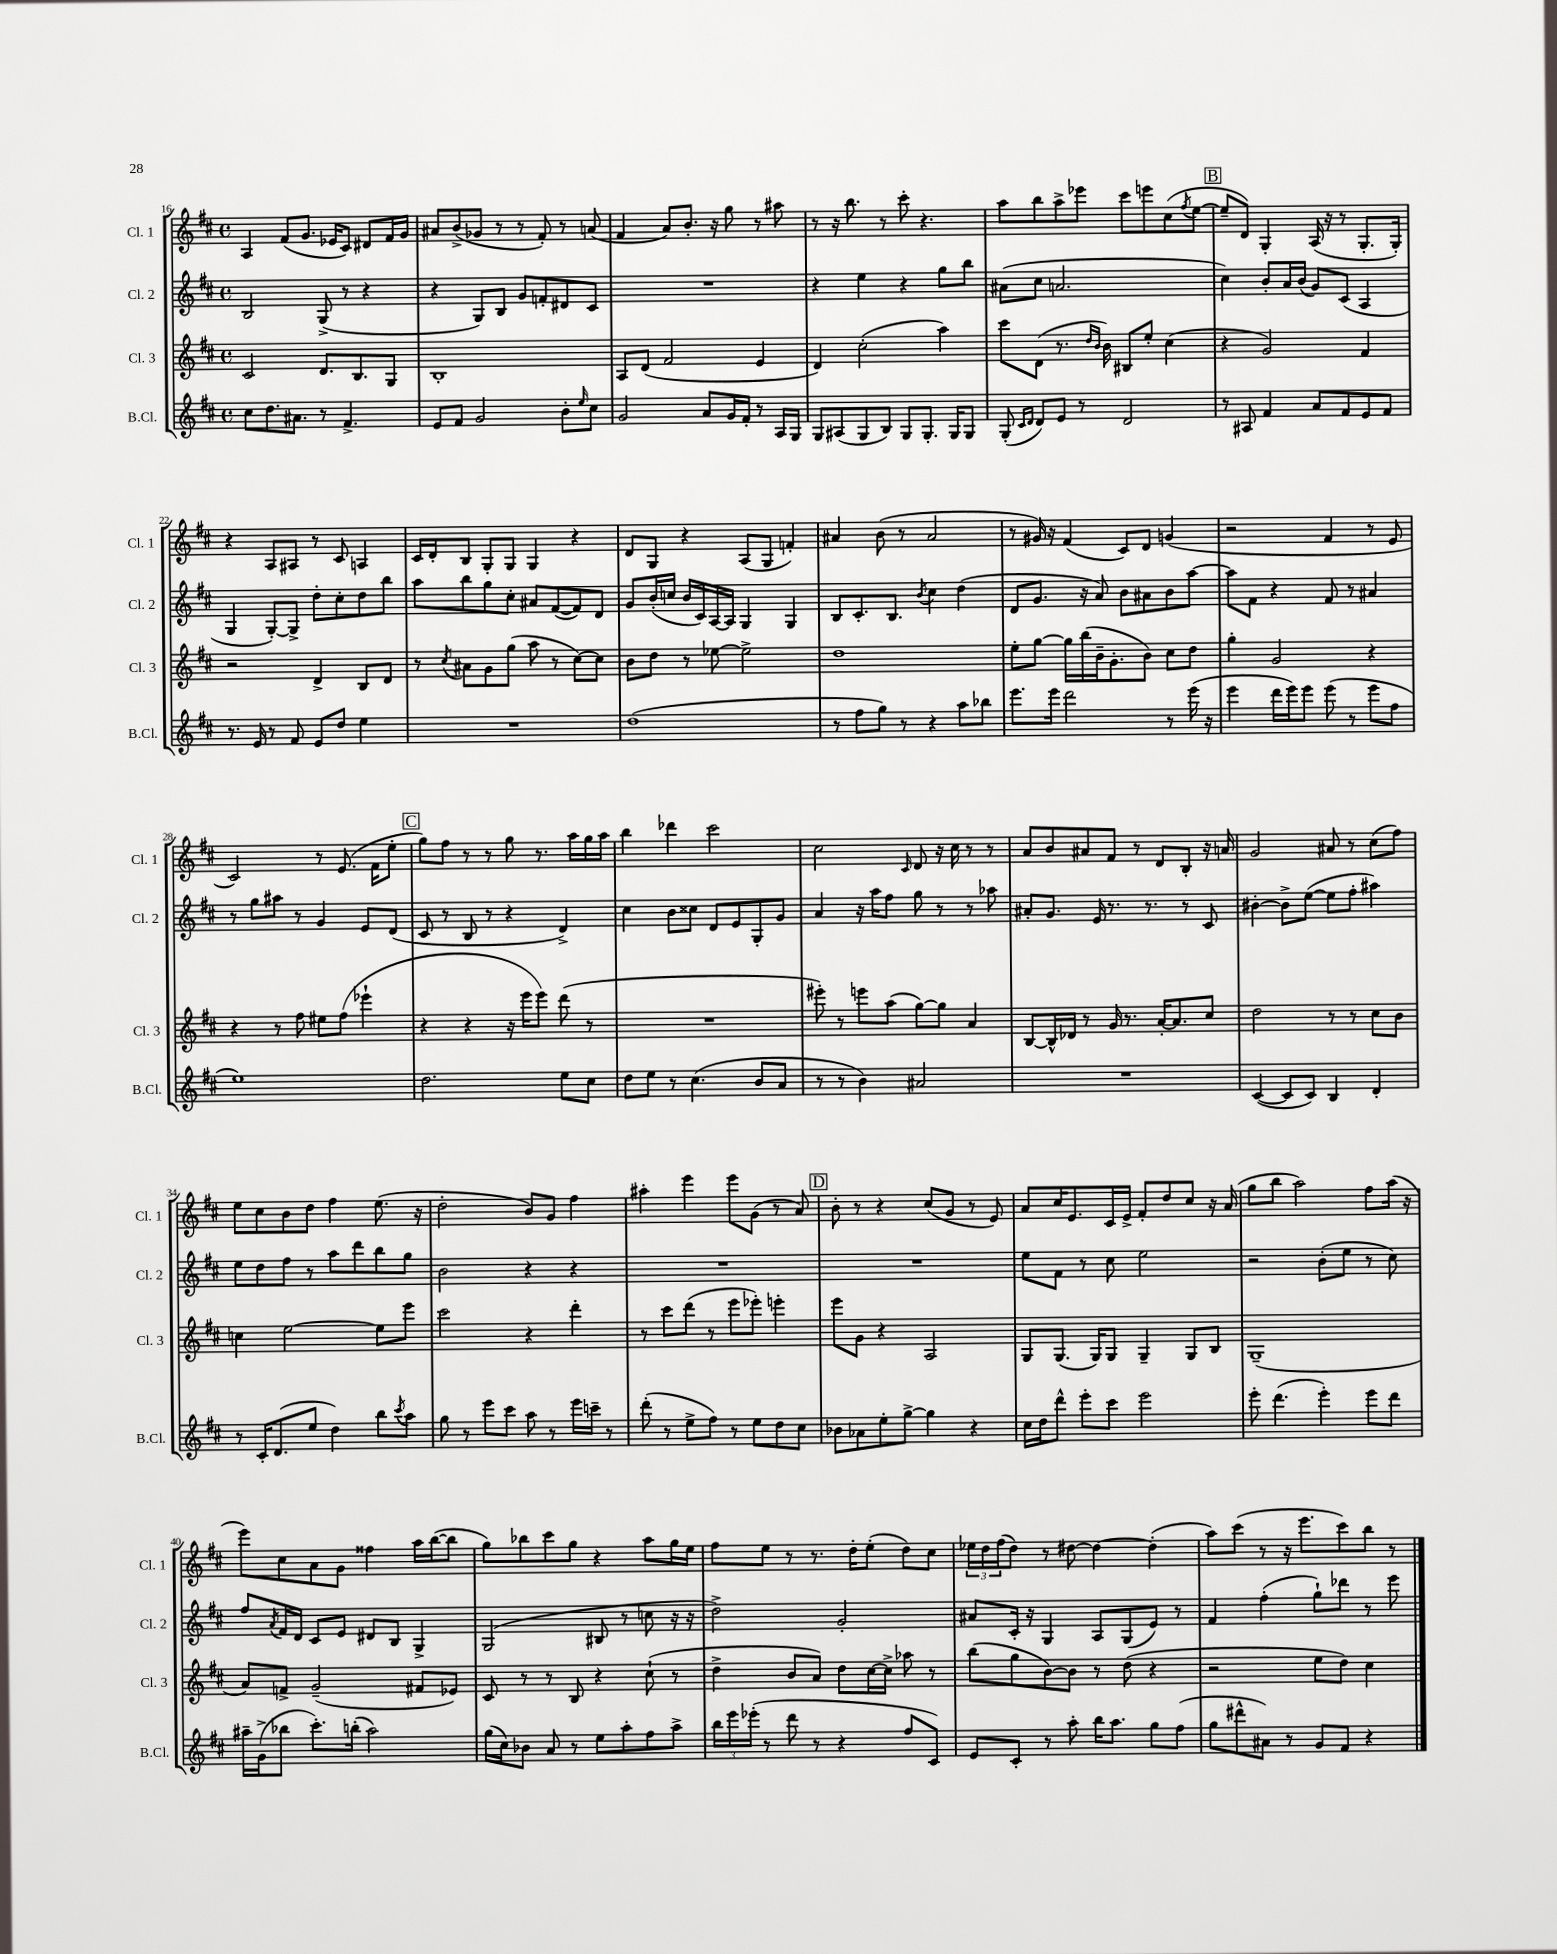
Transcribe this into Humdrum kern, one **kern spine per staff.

**kern	**kern	**kern	**kern
*part4	*part3	*part2	*part1
*staff4	*staff3	*staff2	*staff1
*I"B.Cl.	*I"Cl. 3	*I"Cl. 2	*I"Cl. 1
*I'B.Cl.	*I'Cl. 3	*I'Cl. 2	*I'Cl. 1
*clefG2	*clefG2	*clefG2	*clefG2
*k[f#c#]	*k[f#c#]	*k[f#c#]	*k[f#c#]
*M4/4	*M4/4	*M4/4	*M4/4
*met(c)	*met(c)	*met(c)	*met(c)
=16	=16	=16	=16
8cc#\L	2c#/	2B/	4A/
8.dd\	.	.	.
.	.	.	(8f#/L
8.a#X\J	.	.	.
.	.	.	8.g/J
8r	8.d/L	(8G^/	.
.	.	.	16e-X/KL
4.f#^/	.	8r	8c#/J)
.	8.B/	.	.
.	.	4r	8d#X/L
.	8G/J	.	16f#/L
.	.	.	16g/JJ
=17	=17	=17	=17
8e/L	1B'	4r	8a#X/L
8f#/J	.	.	(8b^/
2g/	.	8G/L)	8g-X/J
.	.	8B/J	8r
.	.	8g/L	8r
.	.	8fn'/	8f#'/)
8b'\L	.	8d#X/	8r
16qqee/	.	.	.
8cc#\J	.	8c#/J	(8an/
=18	=18	=18	=18
2g/	8A/L	1r	4f#/
.	(8d/J	.	.
.	2f#/	.	8a/L)
.	.	.	8.b'/J
8a/L	.	.	.
.	.	.	16r
16g/L	.	.	8gg\
16f#'/JJ	.	.	.
8r	4e/	.	8r
16A/LL	.	.	8aa#X\
16G/JJ	.	.	.
=19	=19	=19	=19
8G/L	4d/)	4r	8r
(8A#X/	.	.	16r
.	.	.	8.bb\
8G/	(2cc#'\	4ee\	.
8B/J)	.	.	8r
8G/L	.	4r	8ccc#'\
8.G'/J	.	.	4.r
.	4aa\)	8gg\L	.
16G/KL	.	.	.
8G/J	.	8bb\J	.
=20	=20	=20	=20
(8G'/	8ccc#\L	(8a#X\L	8aa\L
16qqc#/LL	.	.	.
16qqd/JJ	.	.	.
8d/L)	(8d\J	8cc#\J	8bb\
8e/J	8.r	2.an/	8aa^\
8r	.	.	8eee-X\J
.	16qqdd/LL	.	.
.	16qqb/JJ	.	.
.	16b\)	.	.
2d/	8B#X/L	.	8ccc#\L
.	8ee'/J	.	8eeen\
.	(4cc#\	.	(8cc#\
.	.	.	8qff#/
.	.	.	[8ee\J
!!LO:REH:place=s1:t=B
=21	=21	=21	=21
8r	4r	4cc#\)	8ee~/L]
8A#X/	.	.	8d/J)
4f#/	2g/)	8b'/L	4G'/
.	.	16a/L	.
.	.	(16b/JJ	.
8a/L	.	8g/L)	(16A/
.	.	.	16r
8f#/	.	(8c#/J	8r
8e/	4f#/	4A/	8.G'/L
8f#/J	.	.	.
.	.	.	16G'/Jk)
!!LO:LB:g=z
=22	=22	=22	=22
8.r	2r	4G/	4r
16e/	.	.	.
8r	.	[8G'/L)	8A/L
8f#/	.	8G^/J]	8A#X/J
8e/L	4d^/	8dd'\L	8r
8dd/J	.	8cc#'\	8c#/
4ee\	8B/L	8dd\	4An/
.	8d/J	8bb\J	.
=23	=23	=23	=23
1r	8r	8aa\L	16c#/LL
.	.	.	16d'/J
.	8qcc#/	.	.
.	8a#X\L	8bb\	8B/J
.	8g\	8gg\	8G'/L
.	(8gg\J	8cc#'\J	8G/J
.	8aa\	8a#X/L	4G/
.	8r	([8f#/	.
.	[8cc#\L)	8f#/])	4r
.	8cc#\J]	8d/J	.
=24	=24	=24	=24
(1dd	8b\L	8g/L	8d/L
.	8dd\J	(16b'/L	8G/J
.	.	16ccn/JJ	.
.	8r	16b/LL	4r
.	.	16c#/)	.
.	[8ee-X\	[16A/	.
.	.	16A/JJ]	.
.	2ee-^\]	4G/	(8A/L
.	.	.	8G/J
.	.	4G/	4fn'/)
=25	=25	=25	=25
8r	1dd	8B/L	4a#X/
8ff#\L	.	8.c#'/	.
8gg\J)	.	.	(8b\
.	.	8.B/J	.
8r	.	.	8r
.	.	8qb/	.
4r	.	4cc#\	2a#/
8aa\L	.	(4dd\	.
8bb-X\J	.	.	.
=26	=26	=26	=26
8.eee\L	8ee'\L	8d/L	8r
.	[8gg\J	8.g/J	16g#X/)
16eee\Jk	.	.	16r
2ddd\	16gg\LL]	.	(4f#/
.	(16bb\	16r	.
.	16b~\J	8a/)	.
.	8.g'\	.	.
.	.	8b\L	8c#/L)
.	8b\J)	8a#X\	8d/J
8r	8cc#\L	8b\	(4gn/
(16eee\	8dd\J	[8aa\J	.
16r	.	.	.
=27	=27	=27	=27
4eee\	4gg'\	8aa\L]	2r
.	.	8f#\J	.
16ddd\LL	2g/	4r	.
16eee\J)	.	.	.
8eee\J	.	.	.
(8eee\	.	8f#/	4f#/
8r	.	8r	.
8eee\L	4r	4a#X/	8r
8ff#\J	.	.	8e/
!!LO:LB:g=z
=28	=28	=28	=28
1ee)	4r	8r	2c#/)
.	.	8gg\L	.
.	8r	8aa#X\J	.
.	8ff#\	8r	.
.	8ee#X\L	4g/	8r
.	(8ff#\J	.	(8.e/
.	4eee-X`\	8e/L	.
.	.	.	16f#\KL
.	.	(8d/J	8ee'\J
!!LO:REH:place=s1:t=C
=29	=29	=29	=29
2.dd\	4r	8c#/	8gg\L)
.	.	8r	8ff#\J
.	4r	8B/	8r
.	.	8r	8r
.	16r	4r	8gg\
.	16eee\KL	.	.
.	8eee\J)	.	8.r
8ee\L	(8ddd\	4d^/)	.
.	.	.	16aa\LL
8cc#\J	8r	.	16gg\
.	.	.	16aa\JJ
=30	=30	=30	=30
8dd\L	1r	4cc#\	4bb\
8ee\J	.	.	.
8r	.	8b\L	4ddd-X\
(4.cc#\	.	8cc##X\J	.
.	.	8d/L	2ccc#\
.	.	8e/	.
8b/L	.	8G'/	.
8a/J	.	8g/J	.
=31	=31	=31	=31
8r	8eee#X'\)	4a/	2cc#\
8r	8r	.	.
4b\)	8eeen\L	16r	.
.	.	16aa\KL	.
.	(8aa\J	8ff#\J	.
.	.	.	16qqc#/
2a#X/	[8gg\L)	8gg\	8d/
.	8gg\J]	8r	16r
.	.	.	16cc#\
.	4a/	8r	8r
.	.	8aa-X\	8r
=32	=32	=32	=32
1r	[8B/L	8a#X'/L	8a/L
.	16B^^/L]	8.g/J	8b/
.	16d-X/JJ	.	.
.	8r	.	8a#X/
.	.	16e/	.
.	16g/	8.r	8f#/J
.	8.r	.	.
.	.	.	8r
.	.	8.r	.
.	[16a'/KL	.	8d/L
.	8.a/]	.	.
.	.	8r	8B'/J
.	8cc#/J	8c#/	16r
.	.	.	16an/
=33	=33	=33	=33
([4c#/	2dd\	[4b#X'\	2g/
8c#/L]	.	8b#^\L]	.
8c#/J)	.	([8ee\J	.
4B/	8r	8ee\L]	8a#X/
.	8r	8ff#'\J	8r
4d'/	8cc#\L	4aa#X\)	(8cc#\L
.	8b\J	.	8ff#\J)
!!LO:LB:g=z
=34	=34	=34	=34
8r	4ccn\	8ee\L	8ee\L
16c#'/KL	.	8dd\	8cc#\
(8.d/	.	.	.
.	[2ee\	8ff#\J	8b\
8ee/J	.	8r	8dd\J
4dd\)	.	8aa\L	4ff#\
.	.	8ddd\	.
8bb\L	8ee\L]	8bb\	(8.ee\
8qccc#/	.	.	.
8aa\J	8eee\J	8gg\J	.
.	.	.	16r
=35	=35	=35	=35
8gg\	2ccc#\	2b\	2dd'\
8r	.	.	.
8eee\L	.	.	.
8ccc#\J	.	.	.
8aa\	4r	4r	8b/L)
8r	.	.	8g/J
16eee\LL	4ddd'\	4r	4ff#\
16cccn~\JJ	.	.	.
8r	.	.	.
=36	=36	=36	=36
(8ddd'\	8r	1r	4aa#X'\
8r	8ccc#\L	.	.
8ee^\L	(8ddd\J	.	4eee\
8ff#\J)	8r	.	.
8r	8eee\L	.	8eee\L
8ee\L	8eee-X'\J)	.	(8g\J
8dd\	4eeen'\	.	8r
8cc#\J	.	.	8a/)
!!LO:REH:place=s1:t=D
=37	=37	=37	=37
8b-X\L	8eee\L	1r	8b'\
8a-X\	8g\J	.	8r
8ee'\	4r	.	4r
[8gg^\J	.	.	.
4gg\]	2A/	.	(8cc#/L
.	.	.	8g/J
4r	.	.	8r
.	.	.	8e/)
=38	=38	=38	=38
16cc#\LL	8G/L	8ee\L	8a/L
16dd\J	.	.	.
8ddd^^\J	(8.G/J	8f#\J	16cc#/K
.	.	.	8.e/
8eee'\L	.	8r	.
.	16G/KL)	.	.
8ccc#\J	8G/J	8cc#\	16c#/L
.	.	.	16e^/JJ
2eee\	4G~/	2ee\	8f#'/L
.	.	.	8dd/
.	8G/L	.	8cc#/J
.	8B/J	.	16r
.	.	.	(16a/
=39	=39	=39	=39
8eee'\	(1G~	2r	8gg\L
(4.ddd\	.	.	8bb\J
.	.	.	2aa\)
4eee'\)	.	(8b'\L	.
.	.	8ee\J	.
8eee\L	.	8r	8ff#\L
8ddd\J	.	8cc#\)	(16aa\Jk
.	.	.	16r
!!LO:LB:g=z
=40	=40	=40	=40
16aa#X~\LL	8a/L)	8ff#/L	8eee\L)
(16g^\J	.	.	.
.	.	8qa/	.
8bb-X\J	8fn^/J	16f#/L	8cc#\
.	.	16d/JJ	.
8.ccc#'\L)	(2g~/	8c#/L	8a\
.	.	8e/J	8g\J
(16bbn'\Jk	.	.	.
2aa#\)	.	8d#X/L	4ff##X\
.	.	8B/J	.
.	8f#X/L	4G^/	16aa\LL
.	.	.	([16bb\J
.	8e-X/J)	.	8bb\J]
=41	=41	=41	=41
(16gg\LL	8c#/	(2G/	8gg\L)
16cc#\J)	.	.	.
8b-X\J	8r	.	8bb-X\
8a/	8r	.	8ccc#\
8r	8B/	.	8gg\J
8ee\L	4r	8B#X/	4r
8aa'\	.	8r	.
8ff#\	(8cc#`\	8ccn\	8aa\L
8aa^\J	8r	16r	16gg\L
.	.	16r	16ee\JJ
=42	=42	=42	=42
24bb\LL	4dd^\	2dd^\)	8ff#\L
24eee\	.	.	.
(24eee-X'\JJ	.	.	.
8r	.	.	8ee\J
8ddd\	8b/L	.	8r
8r	8a/J)	.	8.r
4r	8dd\L	2g'/	.
.	.	.	16dd'\KL
.	[16cc#\L	.	(8ee'\J
.	16cc#^\JJ]	.	.
8ff#/L	8aa-X\	.	8dd\L)
8c#/J)	8r	.	8cc#\J
=43	=43	=43	=43
8e/L	(8bb\L	8a#X/L	24ee-X\LL
.	.	.	24dd\
.	.	.	(24ff#\J
8c#'/J	8gg\	16c#'/Jk	8dd\J)
.	.	16r	.
8r	[8b\)	4G/	8r
8aa'\	8b\J]	.	[8dd#X\
16bb\KL	8r	8A/L	4dd#\_
8.aa\J	.	.	.
.	(8dd\	(8G/	.
8gg\L	4r	8e/J)	(4dd#'\]
(8ff#\J	.	8r	.
=44	=44	=44	=44
8gg\L	2r	4f#/	8aa\L)
8ddd#X^^\	.	.	(8ccc#\J
8a#X\J)	.	(4ff#'\	8r
8r	.	.	16r
.	.	.	8.eee\L
8g/L	8ee\L	8gg`\L)	.
8f#/J	8dd\J)	8ddd-X\J	8ccc#\)
4r	4cc#\	8r	8bb\J
.	.	8eee\	8r
==	==	==	==
*-	*-	*-	*-
